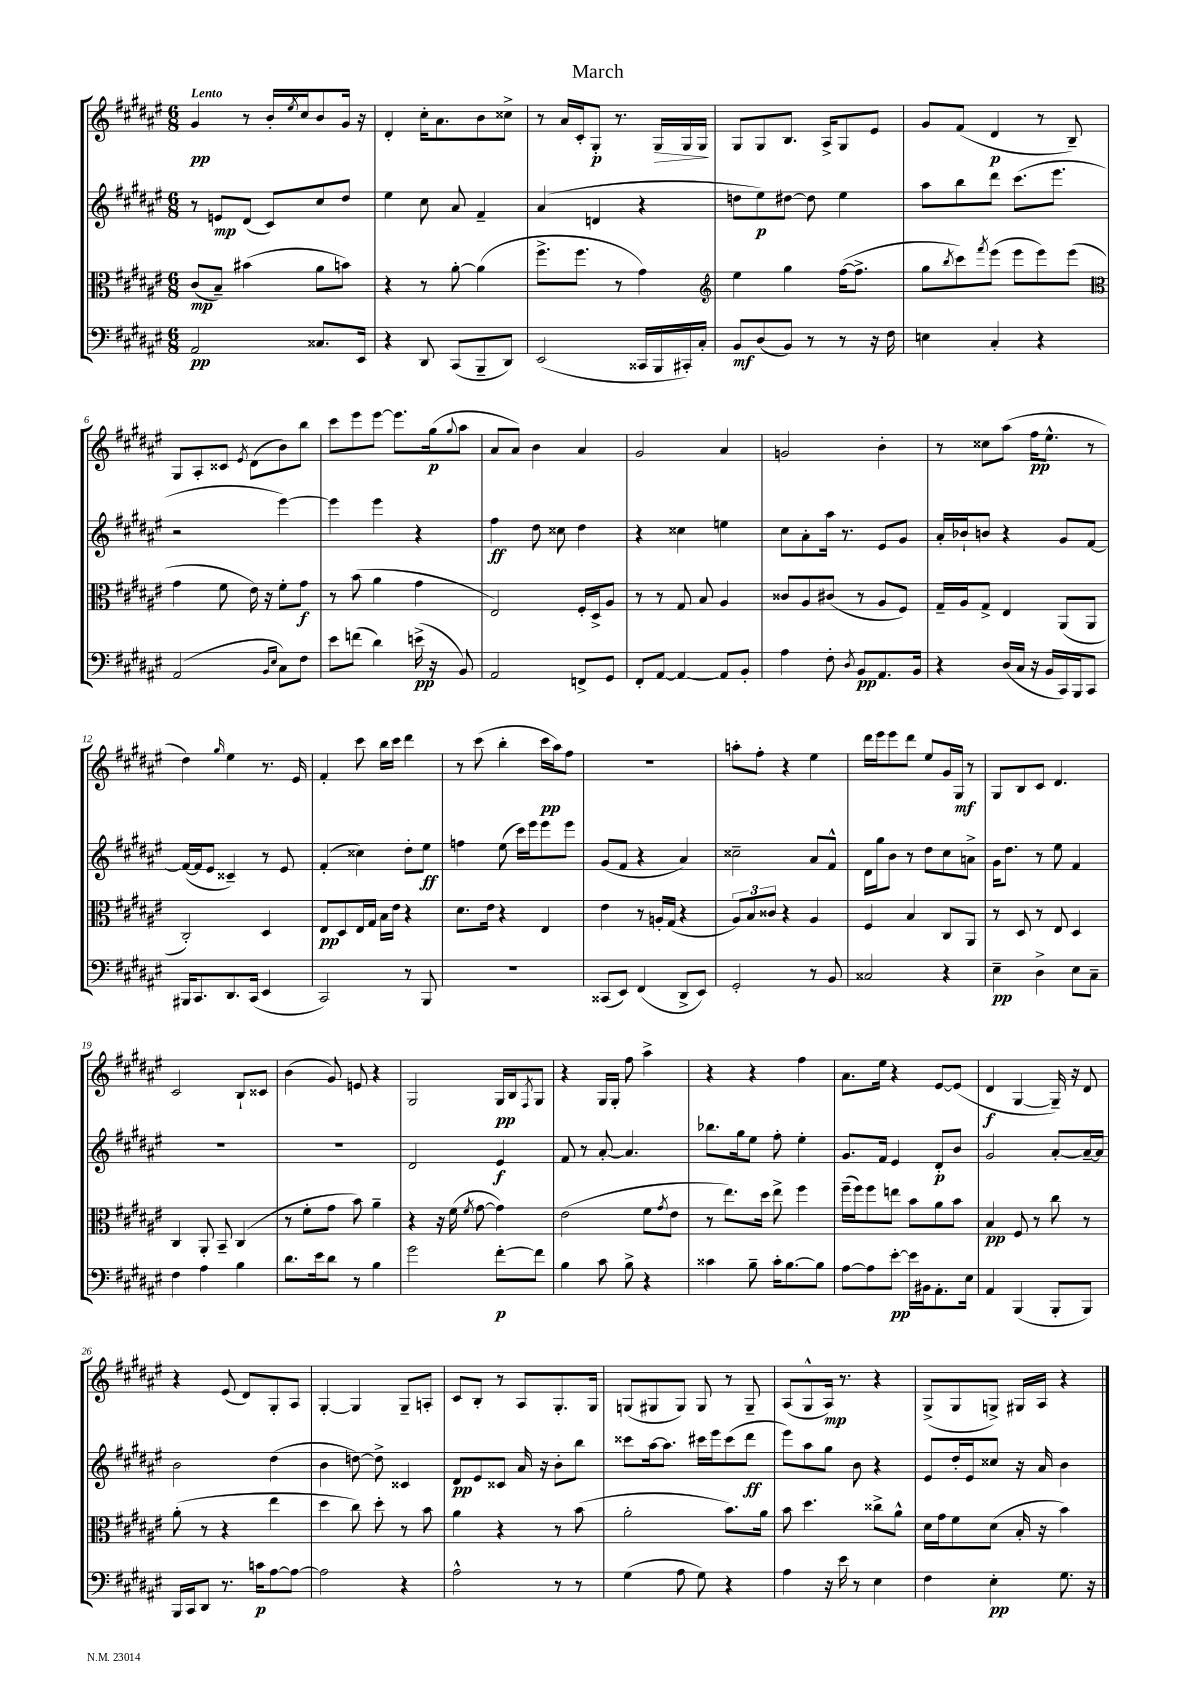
\header { title = "March" }
<<
\new StaffGroup <<
\new Staff = "s0" {
    \clef treble \key fis \major \numericTimeSignature \time 6/8 \tempo "Lento"
    gis'4\pp r8 b'16-. \acciaccatura { eis''8 } cis''16 b'8 gis'16 r16 |
    dis'4-. cis''16-. ais'8. b'8 cisis''8-> |
    r8 ais'16 cis'16-. gis8-.\p r8. gis16\> gis16 gis16\! |
    gis8 gis8 b8. ais16-> gis8 eis'8 |
    gis'8 fis'8( dis'4\p r8 b8--) |
    gis8 ais8-. cisis'8 \acciaccatura { eis'8 } dis'8( b'8) b''8 |
    cis'''8 eis'''8 eis'''8~ eis'''8. gis''16\p( \appoggiatura { gis''8 } ais''8 |
    ais'8 ais'8) b'4 ais'4 |
    gis'2 ais'4 |
    g'2 b'4-. |
    r8 cisis''8 ais''8( fis''16\pp eis''8.-^ r8 |
    dis''4) \grace { gis''16 } eis''4 r8. eis'16 |
    fis'4-. cis'''8 b''16 cis'''16 dis'''4 |
    r8 cis'''8( b''4-. cis'''16\pp ais''16) fis''8 |
    R2. |
    a''8-. fis''8-. r4 eis''4 |
    dis'''16 eis'''16 eis'''8 dis'''8 eis''8 gis'16 gis16\mf r8 |
    gis8 b8 cis'8 dis'4. |
    cis'2 b8-! cisis'8 |
    b'4( gis'8) e'8 r4 |
    gis2 gis16\pp b16 \acciaccatura { fis8 } gis8 |
    r4 gis16 gis16-. fis''8 ais''4-> |
    r4 r4 fis''4 |
    ais'8. eis''16 r4 eis'8~ eis'8( |
    dis'4\f gis4~ gis16--) r16 dis'8 |
    r4 eis'8( dis'8) gis8-. ais8 |
    gis4~-. gis4 gis8-- a8-. |
    cis'8 b8-. r8 ais8 gis8.-. gis16 |
    g8( gis8 gis8) gis8 r8 gis8-- |
    ais8( gis8-^ ais16\mp) r8. r4 |
    gis8->( gis8 g8->) gis16 ais16 r4 \bar "|." |
}
\new Staff = "s1" {
    \clef treble \key fis \major \numericTimeSignature \time 6/8
    r8 e'8\mp dis'8( cis'8) cis''8 dis''8 |
    eis''4 cis''8 ais'8 fis'4-- |
    ais'4( d'4 r4 |
    d''8 eis''8\p) dis''8~ dis''8 eis''4 |
    ais''8 b''8 dis'''8 cis'''8.( eis'''8. |
    r2 eis'''4~) |
    eis'''4 eis'''4 r4 |
    fis''4\ff dis''8 cisis''8 dis''4 |
    r4 cisis''4 e''4 |
    cis''8 ais'8-. ais''16 r8. eis'8 gis'8 |
    ais'16-. bes'16-! b'8 r4 gis'8 fis'8~ |
    fis'16~( fis'16 eis'8 cisis'4--) r8 eis'8 |
    fis'4-.( cisis''4) dis''8-. eis''8\ff |
    f''4 eis''8( cis'''16) eis'''16 eis'''8 eis'''8 |
    gis'8( fis'8 r4 ais'4) |
    cisis''2-- ais'8 fis'8-^ |
    dis'16 gis''16 b'8 r8 dis''8 cis''8 a'8-> |
    gis'16 dis''8. r8 eis''8 fis'4 |
    R2. |
    R2. |
    dis'2 eis'4\f |
    fis'8 r8 ais'8~-. ais'4. |
    bes''8. gis''16 eis''8 fis''8-. eis''4-. |
    gis'8. fis'16 eis'4 dis'8-.\p b'8 |
    gis'2 ais'8~-. ais'16~-- ais'16 |
    b'2 dis''4( |
    b'4 d''8~) d''8-> cisis'4 |
    dis'8\pp eis'8 cisis'8 ais'16 r16 b'8-. b''8 |
    cisis'''8 ais''16~ ais''8. cis'''16 eis'''16 cis'''8( dis'''8\ff |
    eis'''8) ais''8 gis''8 b'8 r4 |
    eis'8 dis''16-. eis'16 cisis''8 r16 ais'16 b'4 \bar "|." |
}
\new Staff = "s2" {
    \clef alto \key fis \major \numericTimeSignature \time 6/8
    cis'8\mp( b8--) bis'4( ais'8 b'8) |
    r4 r8 ais'8~-. ais'4( |
    fis''8.-> fis''8. r8 gis'4) |
    \clef treble eis''4 gis''4 fis''16~( fis''8.-> |
    gis''8 \acciaccatura { b''8 } cis'''8) \acciaccatura { fis'''8 } eis'''8( eis'''8 eis'''8) eis'''8( |
    \clef alto gis'4 fis'8 eis'16) r16 fis'8-. gis'8\f |
    r8 b'8( ais'4 gis'4 |
    eis2) fis16-. dis16-> ais8 |
    r8 r8 gis8 b8 ais4 |
    cisis'8 ais8 cis'8( r8 ais8 fis8) |
    gis16-- ais16 gis8-> eis4 ais,8( ais,8 |
    cis2-.) dis4 |
    eis8\pp dis8 eis16 gis16 b16 eis'16 r4 |
    dis'8. eis'16 r4 eis4 |
    eis'4 r8 a16-. gis16( r4 |
    \tuplet 3/2 { ais8) b8 cisis'8 } r4 ais4 |
    fis4 b4 cis8 ais,8 |
    r8 dis8 r8 eis8 dis4 |
    cis4 ais,8-. b,8-- cis4( |
    r8 fis'8-. gis'8 b'8) ais'4-- |
    r4 r16 fis'16( \acciaccatura { fis'8 } gis'8~ gis'4) |
    eis'2( fis'8 \acciaccatura { gis'8 } eis'8 |
    r8 eis''8.) dis''16 eis''8-> fis''4 |
    fis''16--( fis''16) fis''8 e''8 b'8 ais'8 b'8 |
    b4\pp fis8 r8 cis''8 r8 |
    ais'8-.( r8 r4 eis''4 |
    dis''4 cis''8) dis''8-. r8 b'8 |
    ais'4 r4 r8 b'8( |
    ais'2-. b'8.) ais'16 |
    b'8 dis''4. cisis''8-> ais'8-^ |
    dis'16 gis'16 fis'8 dis'8( b16-. r16 b'4) \bar "|." |
}
\new Staff = "s3" {
    \clef bass \key fis \major \numericTimeSignature \time 6/8
    ais,2\pp cisis8. eis,16 |
    r4 dis,8 cis,8( b,,8-- dis,8) |
    eis,2( cisis,16 b,,16 cis,16-.) cis16-. |
    b,8\mf dis8( b,8) r8 r8 r16 fis16 |
    e4 cis4-. r4 |
    ais,2( \grace { b,16 eis16 } cis8) fis8 |
    eis'8 f'8( dis'4) e'16->\pp( r16 b,8) |
    ais,2 f,8-> gis,8 |
    fis,8-. ais,8~ ais,4~ ais,8 b,8-. |
    ais4 fis8-. \acciaccatura { dis8 } b,8\pp ais,8. b,16 |
    r4 dis16( cis16 r16 b,16 cis,16) b,,16 cis,8 |
    bis,,16 cis,8. dis,8. cis,16( eis,4 |
    cis,2) r8 b,,8 |
    R2. |
    cisis,8( eis,8) fis,4( dis,8-> eis,8) |
    gis,2-. r8 b,8 |
    cisis2 r4 |
    eis4--\pp dis4-> eis8 cis8-- |
    fis4 ais4 b4 |
    dis'8. eis'16 dis'8 r8 b4 |
    gis'2 fis'8~-.\p fis'8 |
    b4 cis'8 b8-> r4 |
    cisis'4 b8-- cisis'16-. b8.~ b8 |
    ais8~ ais8 eis'8~-.\pp eis'16 bis,16 ais,8.-. eis16 |
    ais,4 b,,4( b,,8-. b,,8) |
    b,,16 cis,16 dis,8 r8. c'16\p ais8~ ais8~ |
    ais2 r4 |
    ais2-^ r8 r8 |
    gis4( ais8 gis8) r4 |
    ais4 r16 eis'16 r8 eis4 |
    fis4 eis4-.\pp gis8. r16 \bar "|." |
}
>>
>>
